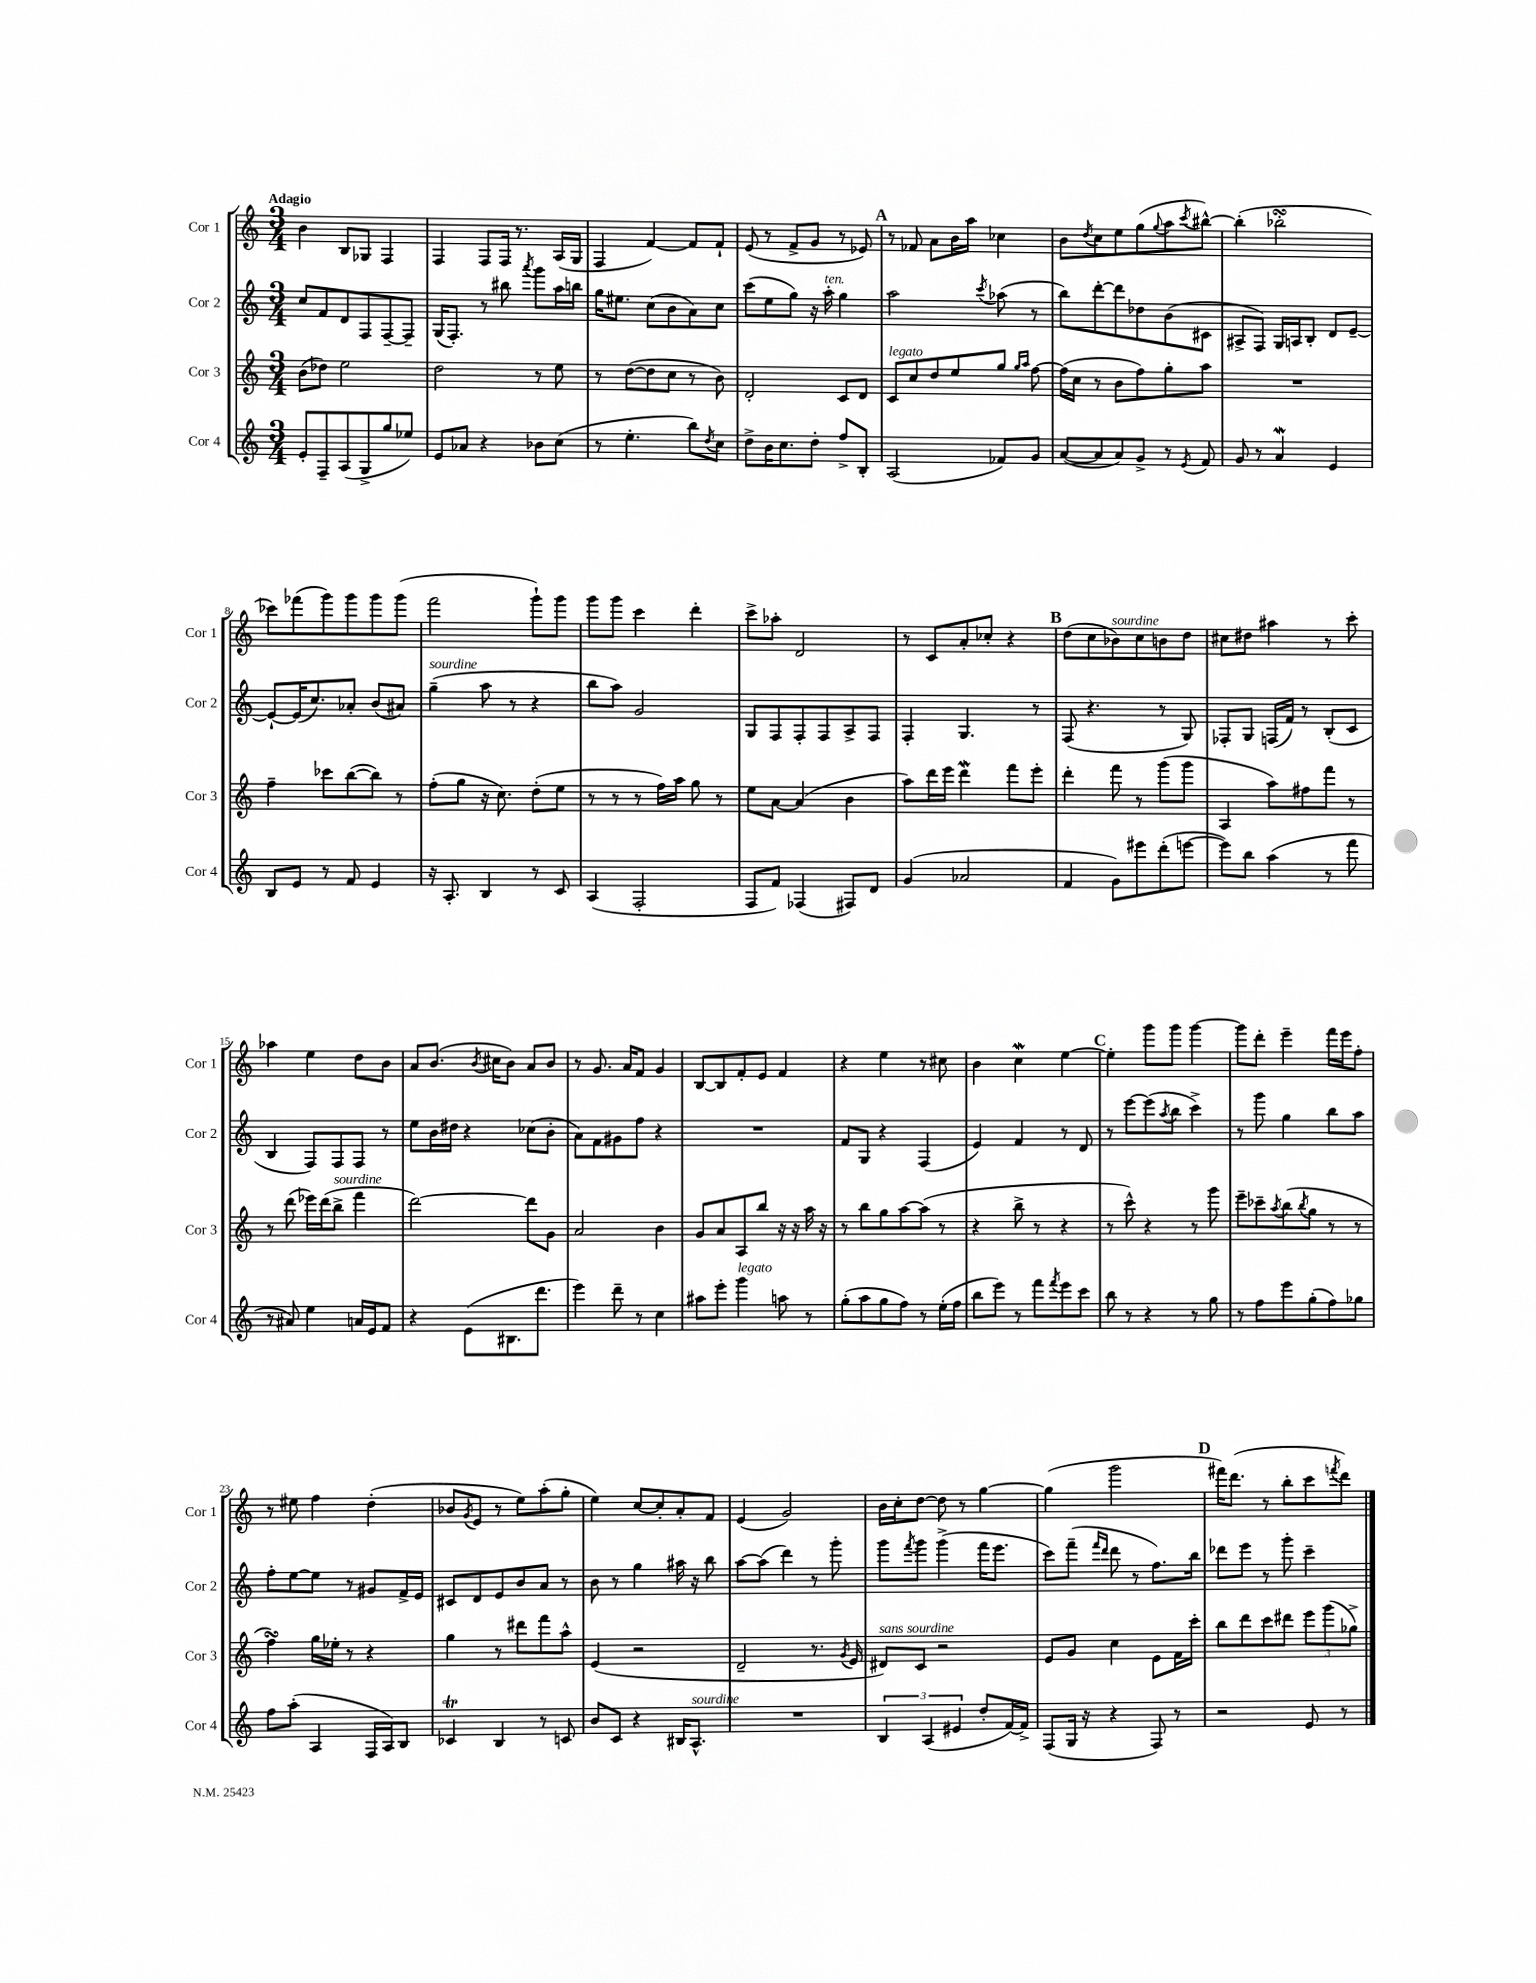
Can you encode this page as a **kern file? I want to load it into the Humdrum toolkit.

**kern	**kern	**kern	**kern
*part4	*part3	*part2	*part1
*staff4	*staff3	*staff2	*staff1
*I"Cor 4	*I"Cor 3	*I"Cor 2	*I"Cor 1
*I'Cor 4	*I'Cor 3	*I'Cor 2	*I'Cor 1
*clefG2	*clefG2	*clefG2	*clefG2
*k[]	*k[]	*k[]	*k[]
*M3/4	*M3/4	*M3/4	*M3/4
=1	=1	=1	=1
!	!	!	!LO:TX:a:B:t=Adagio
8e'/L	(8b\L	8cc/L	4b\
8F~/	8dd-X\J)	8f/	.
(8A/	2ee\	8d/	8B/L
8G^/	.	8F/	8G-X/J
8gg/	.	[8F~/	4F/
8ee-X/J)	.	8F~/J]	.
=2	=2	=2	=2
8e/L	2dd\	(16G/KL	4F/
.	.	8.F'/J)	.
8a-X/J	.	.	.
4r	.	8r	8F/L
.	.	8bb#X\	16F/Jk
.	.	.	8.r
.	.	8qaaa/	.
8b-X\L	8r	8ggg\L	.
(8cc\J	8ee\	16aa\L	(16A/LL
.	.	16bbn\JJ	16G/JJ
=3	=3	=3	=3
8r	8r	16gg\KL	4F/
.	.	8.ee#X\J	.
4.ee'\	([8dd\L	.	.
.	8dd\]	(8cc\L	[4f/)
.	8cc\J	8b\	.
8bb\L)	8r	8a\)	8f/L]
8qdd/	.	.	.
8cc\J	8b\)	8cc\J	8f`/J
=4	=4	=4	=4
8dd^\L	2d'/	(8ccc\L	(8e/
16b\K	.	8ee\	8r
8.cc\	.	.	.
.	.	8gg\J)	8f^/L
8dd'\J	.	16r	8g/J
!	!	!LO:TX:a:i:t=ten.	!
.	.	16aa'\	.
8ff^/L	8c/L	4gg\	8r
8B'/J	8d/J	.	8e-X/)
!!LO:REH:place=s1:t=A
=5	=5	=5	=5
!	!LO:TX:a:i:t=legato	!	!
(2A/	8c/L	2aa\	8r
.	8cc/	.	8f-X/
.	8dd/	.	8a\L
.	8ee/	.	16b\L
.	.	.	16aa\JJ
.	.	8qccc/	.
8f-X/L)	8gg/J	(8aa-X\	4cc-X\
.	16qqgg/LL	.	.
.	16qqaa/JJ	.	.
8g/J	[8ff\	8r	.
=6	=6	=6	=6
([8a/L	(16ff\LL]	8bb\L)	8b\L
.	16cc\JJ	.	.
.	.	.	8qdd/
8a/]	8r	[8ddd'\	8cc\
8a/)	8b\L	8ddd\]	8ee\
8g^/J	8ff\)	8dd-X\	(8gg\
.	.	.	8qqgg/
8r	8gg'\	(8b\	8aa\
8qe/	.	.	8qccc/
8f/	8aa\J	8c#X\J	[8bb#X^^\J)
=7	=7	=7	=7
8g/	2.r	8A#X^/L	(4bb#'\]
8r	.	8F/J)	.
4aW/	.	16G/LL	2bb-XsSSs'\
.	.	16An/J	.
.	.	8B'/J	.
4e/	.	8d/L	.
.	.	[8e~/J	.
!!LO:LB:g=z
=8	=8	=8	=8
8B/L	4ff~\	8e`/L_	8ccc-X\L)
8e/J	.	(16e/K]	(8fff-X\
.	.	8.cc/)	.
8r	8ccc-X\L	.	8ggg\)
8f/	([8bb\	8a-X'/J	8ggg\
4e/	8bb\J])	(8b/L	8ggg\
.	8r	8a#X/J)	(8ggg\J
=9	=9	=9	=9
!	!	!LO:TX:a:i:t=sourdine	!
16r	(8ff'\L	(4gg~\	2fff\
8.A'/	.	.	.
.	8gg\J	.	.
4B/	16r	8aa\	.
.	8.cc\)	.	.
.	.	8r	.
8r	(8dd'\L	4r	8ggg`\L)
8c/	8ee\J	.	8ggg\J
=10	=10	=10	=10
(4A/	8r	8bb\L	8ggg\L
.	8r	8aa\J)	8ggg\J
2F'/	8r	2g/	4ccc\
.	16ff\LL)	.	.
.	16aa\JJ	.	.
.	8gg\	.	4ddd'\
.	8r	.	.
=11	=11	=11	=11
8F/L	8ee\L	8G/L	8ccc^\L
8f/J)	[8a\J	8F/	8aa-X'\J
(4F-X/	(4a/]	8F'/	2d/
.	.	8F/	.
8F#X/L)	4b\	8A^/	.
8d/J	.	8F/J	.
=12	=12	=12	=12
(4g/	8aa\L)	4F'/	8r
.	16ddd\L	.	8c/L
.	16eee\JJ	.	.
2a-X/	4dddW\	4.G/	8a'/
.	.	.	8cc-X'/J
.	8fff\L	.	4r
.	8eee'\J	8r	.
!!LO:REH:place=s1:t=B
=13	=13	=13	=13
4f/	4ddd'\	(8F/	(8dd\L
.	.	4.r	8cc\
!	!	!	!LO:TX:a:i:t=sourdine
8g\L)	8fff\	.	8b-X\)
8eee#X\	8r	.	8cc\
(8ddd'\	(8ggg\L	8r	8bn\
[8eeen\J	8ggg\J	8G/)	8dd\J
=14	=14	=14	=14
8eee\L])	4A/	8F-X'/L	8cc#X\L
8bb\J	.	8G/J	8dd#X\J
(4aa\	8aa\L)	(16Fn/LL	4aa#X\
.	.	16f/JJ)	.
.	8ff#X\	8r	.
8r	8fff\J	(8B'/L	8r
8fff\	8r	8c/J	8ccc'\
!!LO:LB:g=z
=15	=15	=15	=15
8r	8r	4B/	4aa-X\
8a#X/)	(8ddd\	.	.
4ee\	16eee-X\LL)	8F/L)	4ee\
.	(16ddd\J	.	.
!	!LO:TX:a:i:t=sourdine	!	!
.	8bb^\J	8F/	.
16an/LL	4fff\	8F/J	8dd\L
16e/J	.	.	.
8f/J	.	8r	8b\J
=16	=16	=16	=16
4r	[2ddd\)	8ee\L	8a/L
.	.	16b\L	(8.b/J
.	.	16dd#X\JJ	.
(8e\L	.	4r	.
.	.	.	8qb/
.	.	.	16cc#X\KL
8.B#X\	.	.	8b\J)
.	8ddd\L]	(8cc-X\L	8a/L
8.ddd\J	.	.	.
.	8g\J	8b'\J	8b/J
=17	=17	=17	=17
4eee\)	2a/	8a\L)	8r
.	.	8f\	8.g/
8ddd~\	.	8g#X\	.
.	.	.	16a/KL
8r	.	8ff\J	8f/J
4cc\	4b\	4r	4g/
=18	=18	=18	=18
8aa#X\L	8g/L	2.r	[8B/L
8eee'\J	8a/	.	8B/]
!LO:TX:a:i:t=legato	!	!	!
4ggg\	8A/	.	8f'/
.	8bb/J	.	8e/J
8aan\	16r	.	4f/
.	16r	.	.
8r	16aa\	.	.
.	16r	.	.
=19	=19	=19	=19
(8gg'\L	8r	8f/L	4r
8aa\	8bb\L	8G/J	.
8gg\	8gg\	4r	4ee\
8ff\J)	[8aa\	.	.
8r	(8aa\J]	(4F/	8r
(16ee'\LL	8r	.	8cc#X\
16ff\JJ	.	.	.
=20	=20	=20	=20
8bb\L	4r	4e/)	4b\
8eee\J)	.	.	.
8r	8bb^\	4f/	4ccw\
8fff\L	8r	.	.
8qfff/	.	.	.
8eee\	4r	8r	[4ee\
8ccc\J	.	8d/	.
!!LO:REH:place=s1:t=C
=21	=21	=21	=21
8bb\	8r	8r	4ee'\]
8r	8ccc^^\)	[8eee\L	.
4r	4r	(8eee\]	8ggg\L
.	.	8qaa/	.
.	.	8bb\J	8ggg\J
8r	8r	4ccc^\)	[4ggg\
8gg\	8ggg\	.	.
=22	=22	=22	=22
8r	8eee~\L	8r	8ggg\L]
8ff\L	8ccc-X~\	8ggg\	8ddd'\J
.	8qaa/	.	.
8eee\	(8bb\	4gg\	4eee~\
.	8qbb/	.	.
(8gg'\	8gg\J	.	.
8ff\)	8r	8bb\L	16fff\LL
.	.	.	16eee\J
8gg-X\J	8r	8aa\J	8ff'\J
!!LO:LB:g=z
=23	=23	=23	=23
8ff\L	4ffsSSs\)	8ff'\L	8r
(8aa'\J	.	[8ee\	8ee#X\
4A/	16gg\LL	8ee\J]	4ff\
.	16ee-X'\JJ	.	.
.	8r	8r	.
16F/LL	4r	8g#X/L	(4dd'\
16A/J)	.	.	.
8B/J	.	16f^/L	.
.	.	16e/JJ	.
=24	=24	=24	=24
4c-XT/	4gg\	8c#X/L	8b-X/L
.	.	.	8qg/
.	.	8d/	8e/J
4B/	8r	8e/	8r
.	8ddd#X\L	8b/	8ee\L)
8r	8fff\	8a/J	(8aa'\
8cn/	8aa^^\J	8r	8gg'\J
=25	=25	=25	=25
8b/L	(4e/	8b\	4ee\)
8c/J	.	8r	.
4r	2r	4gg\	[8cc/L
.	.	.	8cc'/]
16B#X/KL	.	16aa#X\	8a'/
!LO:TX:a:i:t=sourdine	!	!	!
8.A^^/J	.	16r	.
.	.	8bb\	8f/J
=26	=26	=26	=26
2.r	2d~/	[8aa\L	(4e/
.	.	(8aa\J]	.
.	.	4ddd\)	2g/)
.	8.r	8r	.
.	.	8ggg'\	.
.	8qg/	.	.
.	16e/	.	.
=27	=27	=27	=27
!	!LO:TX:a:i:t=sans sourdine	!	!
6B/	8d#X/L)	8ggg\L	16b\LL
.	.	.	16cc'\J
.	.	8qfff/	.
.	8c/J	8ggg\J	[8dd\J
(6A/	.	.	.
.	2r	(4ggg^\	8dd\]
6e#X/	.	.	.
.	.	.	8r
8dd'/L	.	16fff\KL	[4gg\
.	.	8.eee\J	.
[16f/L)	.	.	.
16f^/JJ]	.	.	.
=28	=28	=28	=28
(8F/L	8e/L	8ccc\L)	(4gg\]
16G/Jk	8g/J	(8fff~\J	.
16r	.	.	.
.	.	16qqfff/LL	.
.	.	16qqddd/JJ	.
4r	4cc\	8ddd\	2ggg\
.	.	8r	.
8F/)	8e\L	8.ff\L)	.
8r	16f\L	.	.
.	16ccc'\JJ	16bb\Jk	.
!!LO:REH:place=s1:t=D
=29	=29	=29	=29
2r	8bb\L	8ddd-X\L	16fff#X\KL)
.	.	.	(8.ddd\J
.	8ddd\	8eee\J	.
.	8ccc\	8r	8r
.	8ddd#X\J	8ggg'\	8bb'\L
8e/	12eee\L	4ccc~\	8ccc\
.	(12ggg\	.	.
.	.	.	8qfffn/
8r	.	.	8ddd\J)
.	12gg-X^\J)	.	.
==	==	==	==
*-	*-	*-	*-
